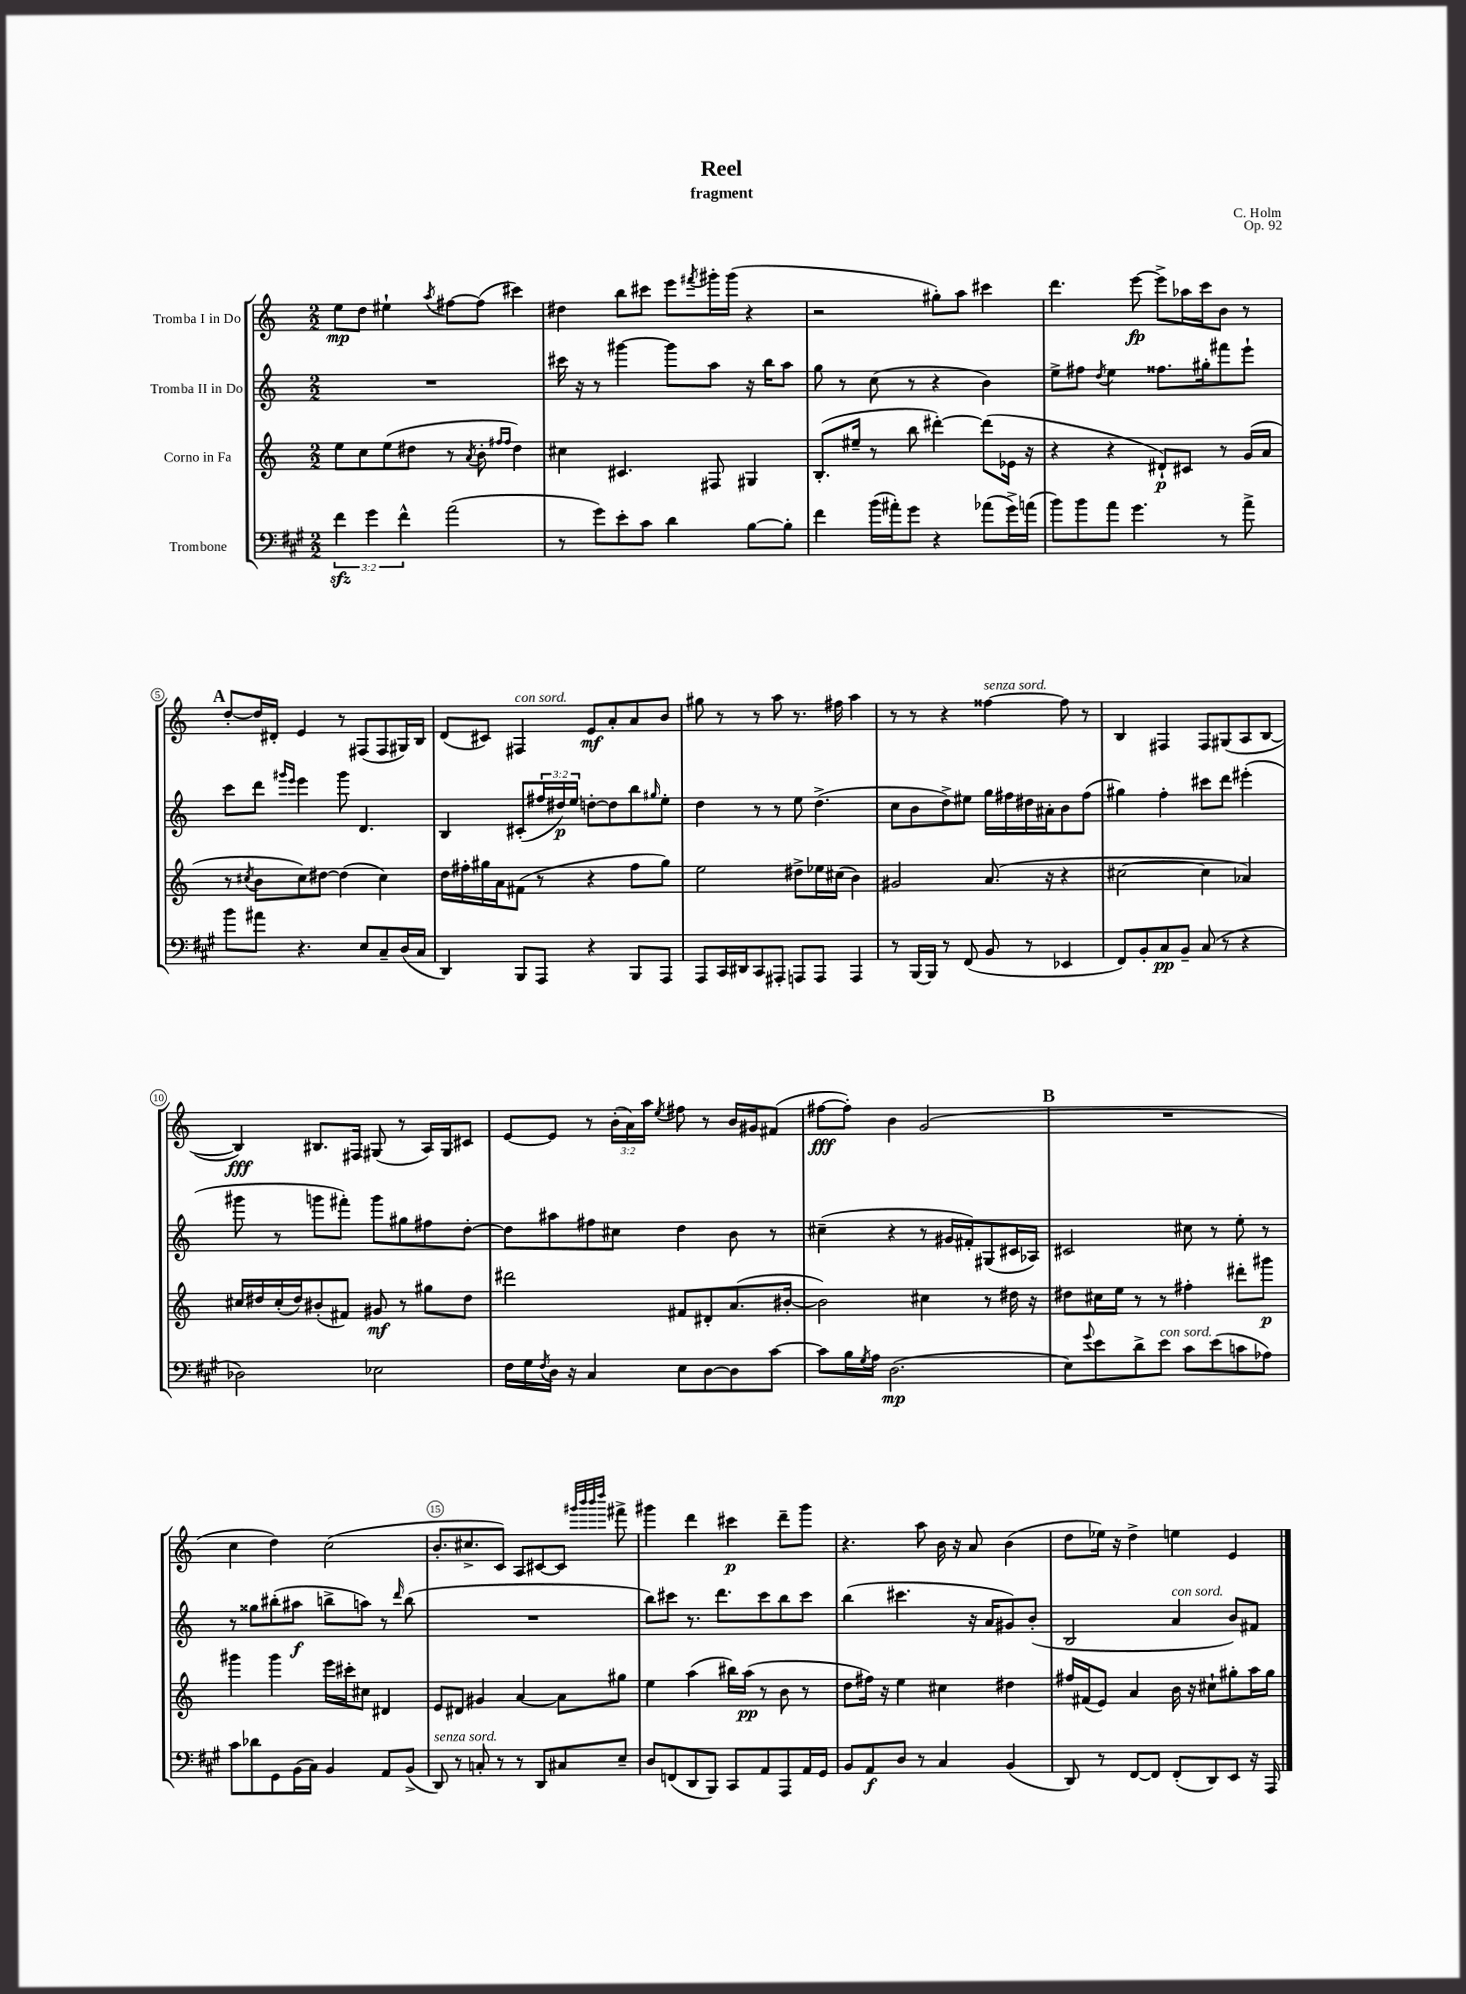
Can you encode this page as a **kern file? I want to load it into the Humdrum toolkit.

**kern	**kern	**kern	**kern
*staff4	*staff3	*staff2	*staff1
*clefF4	*clefG2	*clefG2	*clefG2
*k[f#c#g#]	*k[]	*k[]	*k[]
*M2/2	*M2/2	*M2/2	*M2/2
6f#\	8ee\L	1r	8ee\L
.	8cc\	.	8dd\J
6g#\	.	.	.
.	(8ee\	.	4ee#`\
6f#^^\	.	.	.
.	8dd#\J	.	.
.	.	.	8qaa/
(2a\	8r	.	[8ff#\L
.	8qa/	.	.
.	8b'\	.	(8ff#\]J
.	16qqff#/LL	.	.
.	16qqff#/JJ	.	.
.	4dd#\)	.	4ccc#\)
=	=	=	=
8r	4cc#\	16ccc#\	4dd#\
.	.	16r	.
8g#\L)	.	8r	.
8e'\	4.c#/	[4ggg#\	8bb\L
8c#\J	.	.	8ccc#\J
4d\	.	8ggg#\]L	8eee\L
.	.	.	8qfff#/
.	8F#/	8aa\J	16ggg#'\L
.	.	.	(16ggg#\JJ
[8B\L	4G#/	16r	4r
.	.	16bb\LK	.
8B'\]J	.	8aa\J	.
=	=	=	=
4f#\	(8.B'/L	8gg\	2r
.	.	8r	.
.	16ee#~/Jk	.	.
(16b\LL	8r	(8cc\	.
16a#'\J)	.	.	.
8g#\J	8bb\	8r	.
4r	[4ddd#'\)	4r	8gg#'\L)
.	.	.	8aa\J
(8a-\L	(8ddd#\]L	4b\)	4ccc#\
16g#^\L)	16e-\Jk	.	.
(16a\JJ	16r	.	.
=	=	=	=
8b\L)	4r	8ee^\L	4.ddd\
8b\	.	8ff#\J	.
.	.	8qdd/	.
8a\J	4r	4ee\	.
4.g#\	.	.	[8eee\
.	8d#`/L)	8.ff##\L	8eee^\]L
.	8c#/J	.	16aa-\L
.	.	16gg#'\k	16ccc\J
8r	8r	8fff#\	8b\J
8a^\	(16g/LL	8eee`\J	8r
.	16a/JJ	.	.
=	=	=	=
8b\L	8r	8ccc\L	[8dd'/L
.	8qcc#/	.	.
8a#\J	8b\L	8ddd\J	16dd/]L
.	.	.	16d#'/JJ
.	.	16qqggg#/LL	.
.	.	16qqeee/JJ	.
4.r	8cc#\)	4eee\	4e/
.	[8dd#\J	.	.
.	(4dd#\]	8ggg#\	8r
8E/L	.	4.d/	(8F#/L
8C#~/	4cc#\)	.	8F#/
(16D/L	.	.	16G#/L)
16C#/JJ	.	.	16B/JJ
=	=	=	=
4DD/)	16dd\LL	4B/	(8d/L
.	16ff#'\	.	.
.	16gg#\	.	8c#/J)
.	16a\J	.	.
8BBB/L	(8f#\J	(8c#'/L	4F#/
8AAA/J	8r	24ff#/L	.
.	.	24dd#/)	.
.	.	24ee/JJ	.
4r	4r	[8dd'\L	8e/L
.	.	8dd\]	8a'/
8BBB/L	8ff#\L	8bb\	8a/
.	.	16qqgg#/	.
8AAA/J	8gg#\J)	8ee'\J	8b/J
=	=	=	=
8AAA/L	2ee\	4dd\	8gg#\
16CC#/L	.	.	8r
16DD#/J	.	.	.
8CC#/	.	8r	8r
8AAA#'/J	.	8r	8aa\
8AAA/L	8dd#^\L	8ee\	8.r
8AAA/J	16ee-\L	(4.dd^\	.
.	(16cc#\JJ	.	16ff#\
4AAA/	4b\)	.	4aa\
=	=	=	=
8r	2g#/	8cc\L	8r
[16BBB/LL	.	8b\	8r
16BBB/]JJ	.	.	.
8r	.	8dd^\)	4r
(8FF#/	.	8ee#\J	.
8BB/	(8.a/	16gg\LL	[4ff##\
.	.	16ff#\	.
8r	.	16dd#\	.
.	16r	16a#'\J	.
4EE-/	4r	8b\	8ff##\]
.	.	(8ff#\J	8r
=	=	=	=
8FF#/L)	[2cc#\	4gg#\)	4B/
8BB'/	.	.	.
8C#/	.	4ff'\	4F#/
8BB~/J	.	.	.
(8C#/	4cc#\]	8ccc#\L	8F#/L
8r	.	8ddd\J	(8G#/
4r	4a-/)	(4eee#'\	8A/
.	.	.	[8B/J
=	=	=	=
2D-\)	16cc#/LL	8ggg#\	4B/])
.	16dd#/	.	.
.	(16cc#'/	8r	.
.	16dd#/J)	.	.
.	(8b#'/	8ggg\L	8.B#/L
.	8f#/J)	8fff#'\J)	.
.	.	.	16F#/Jk
2E-\	8g#/	8ggg\L	(8G#/
.	8r	8gg#\	8r
.	8gg#\L	8ff#\	16A/LL)
.	.	.	16G#/J
.	8dd#\J	[8dd'\J	8c#/J
=	=	=	=
16F#\LL	2ddd#\	8dd\]L	[8e/L
16G#\	.	.	.
8qF#/	.	.	.
16D\JJ	.	8aa#\	8e/]J
16r	.	.	.
4C#/	.	8ff#\	8r
.	.	8cc#\J	(24b'\LL
.	.	.	24a\)
.	.	.	24aa\JJ
.	.	.	8qee/
8E\L	8f#/L	4dd\	8ff#\
[8D\	8d#'/	.	8r
8D\]	(8.a/	8b\	16b/LL
.	.	.	16g#/J
[8c#\J	.	8r	(8f#/J
.	[16b#'/Jk	.	.
=	=	=	=
8c#\]L	2b#\])	(4cc#~\	[8ff#\L
16B\L	.	.	8ff#'\]J)
8qG#/	.	.	.
16A\JJ	.	.	.
(2.D\	.	4r	4b\
.	4cc#\	8r	(2g/
.	.	16g#/LL	.
.	.	16f#'/J)	.
.	8r	(8G#/	.
.	16dd#\	16c#/L	.
.	16r	16A-/JJ)	.
=	=	=	=
8E\L)	8dd#\L	2c#/	1r
8qqg#/	.	.	.
8e\	16cc#\L	.	.
.	16ee\JJ	.	.
8d^\	8r	.	.
8e\J	8r	.	.
8c#\L	4ff#'\	8cc#\	.
(8e\	.	8r	.
8c\	8ddd#'\L	8ee'\	.
8A-\J)	8ggg#\J	8r	.
=	=	=	=
8c#\L	4ggg#\	8r	4cc\
8d-\	.	8gg##\L	.
8GG#\	4ggg#\	(8bb#'\	4dd\)
(16BB\L	.	8aa#\J	.
16C#\JJ)	.	.	.
4BB/	16eee\LL	8bb^\L	(2cc\
.	16ccc#'\J	.	.
.	8cc#\J	8aa\J)	.
8AA/L	4d#/	8r	.
.	.	16qqddd/	.
(8BB^/J	.	(8bb\	.
=	=	=	=
8DD/)	8e/L	1r	8.b'/L
8r	8d#/J	.	.
.	.	.	8.cc#^/
8C'/	4g#/	.	.
8r	.	.	8c/J)
8r	[4a/	.	8A/L
8DD/L	.	.	[8c#/
8C#/	8a\]L	.	8c#/]J
.	.	.	32qqggg#/LLL
.	.	.	32qqbbb/
.	.	.	32qqbbb/
.	.	.	32qqdddd/JJJ
8E~/J	8gg#\J	.	8fff#^\
=	=	=	=
8D/L	4ee\	8bb\L)	4ggg#\
(8FF/	.	8ccc#\J	.
8DD/	(4aa\	8.r	4ddd\
8BBB/J)	.	.	.
.	.	8.ddd\L	.
8CC#/L	16bb#\LL)	.	4ccc#\
.	(16aa\JJ	.	.
8AA/	8r	8ccc#\	.
8AAA/	8b\	8bb\	8ddd~\L
16AA/L	8r	8ccc#\J	8ggg#\J
16GG#/JJ	.	.	.
=	=	=	=
8BB/L	8dd\L	(4bb\	4.r
8AA/	16ff#\Jk)	.	.
.	16r	.	.
8D/J	4ee\	4.ccc#\	.
8r	.	.	8aa\
4C#/	4cc#\	.	16b\
.	.	.	16r
.	.	16r	8a/
.	.	16a/LK	.
(4BB/	4dd#\	8g#/)	(4b\
.	.	(8b'/J	.
=	=	=	=
8DD/)	16ff#/LL	2B/	8dd\L
.	(16f#/J	.	.
8r	8e/J)	.	16ee-\Jk)
.	.	.	16r
[8FF#/L	4a/	.	4dd^\
8FF#/]J	.	.	.
(8FF#'/L	16b\	4a/	4ee\
.	16r	.	.
8DD/)	8cc#`\L	.	.
8EE/J	8gg#'\	8b/L)	4e/
16r	16aa\L	8f#/J	.
16AAA/	16gg#\JJ	.	.
==	==	==	==
*-	*-	*-	*-
